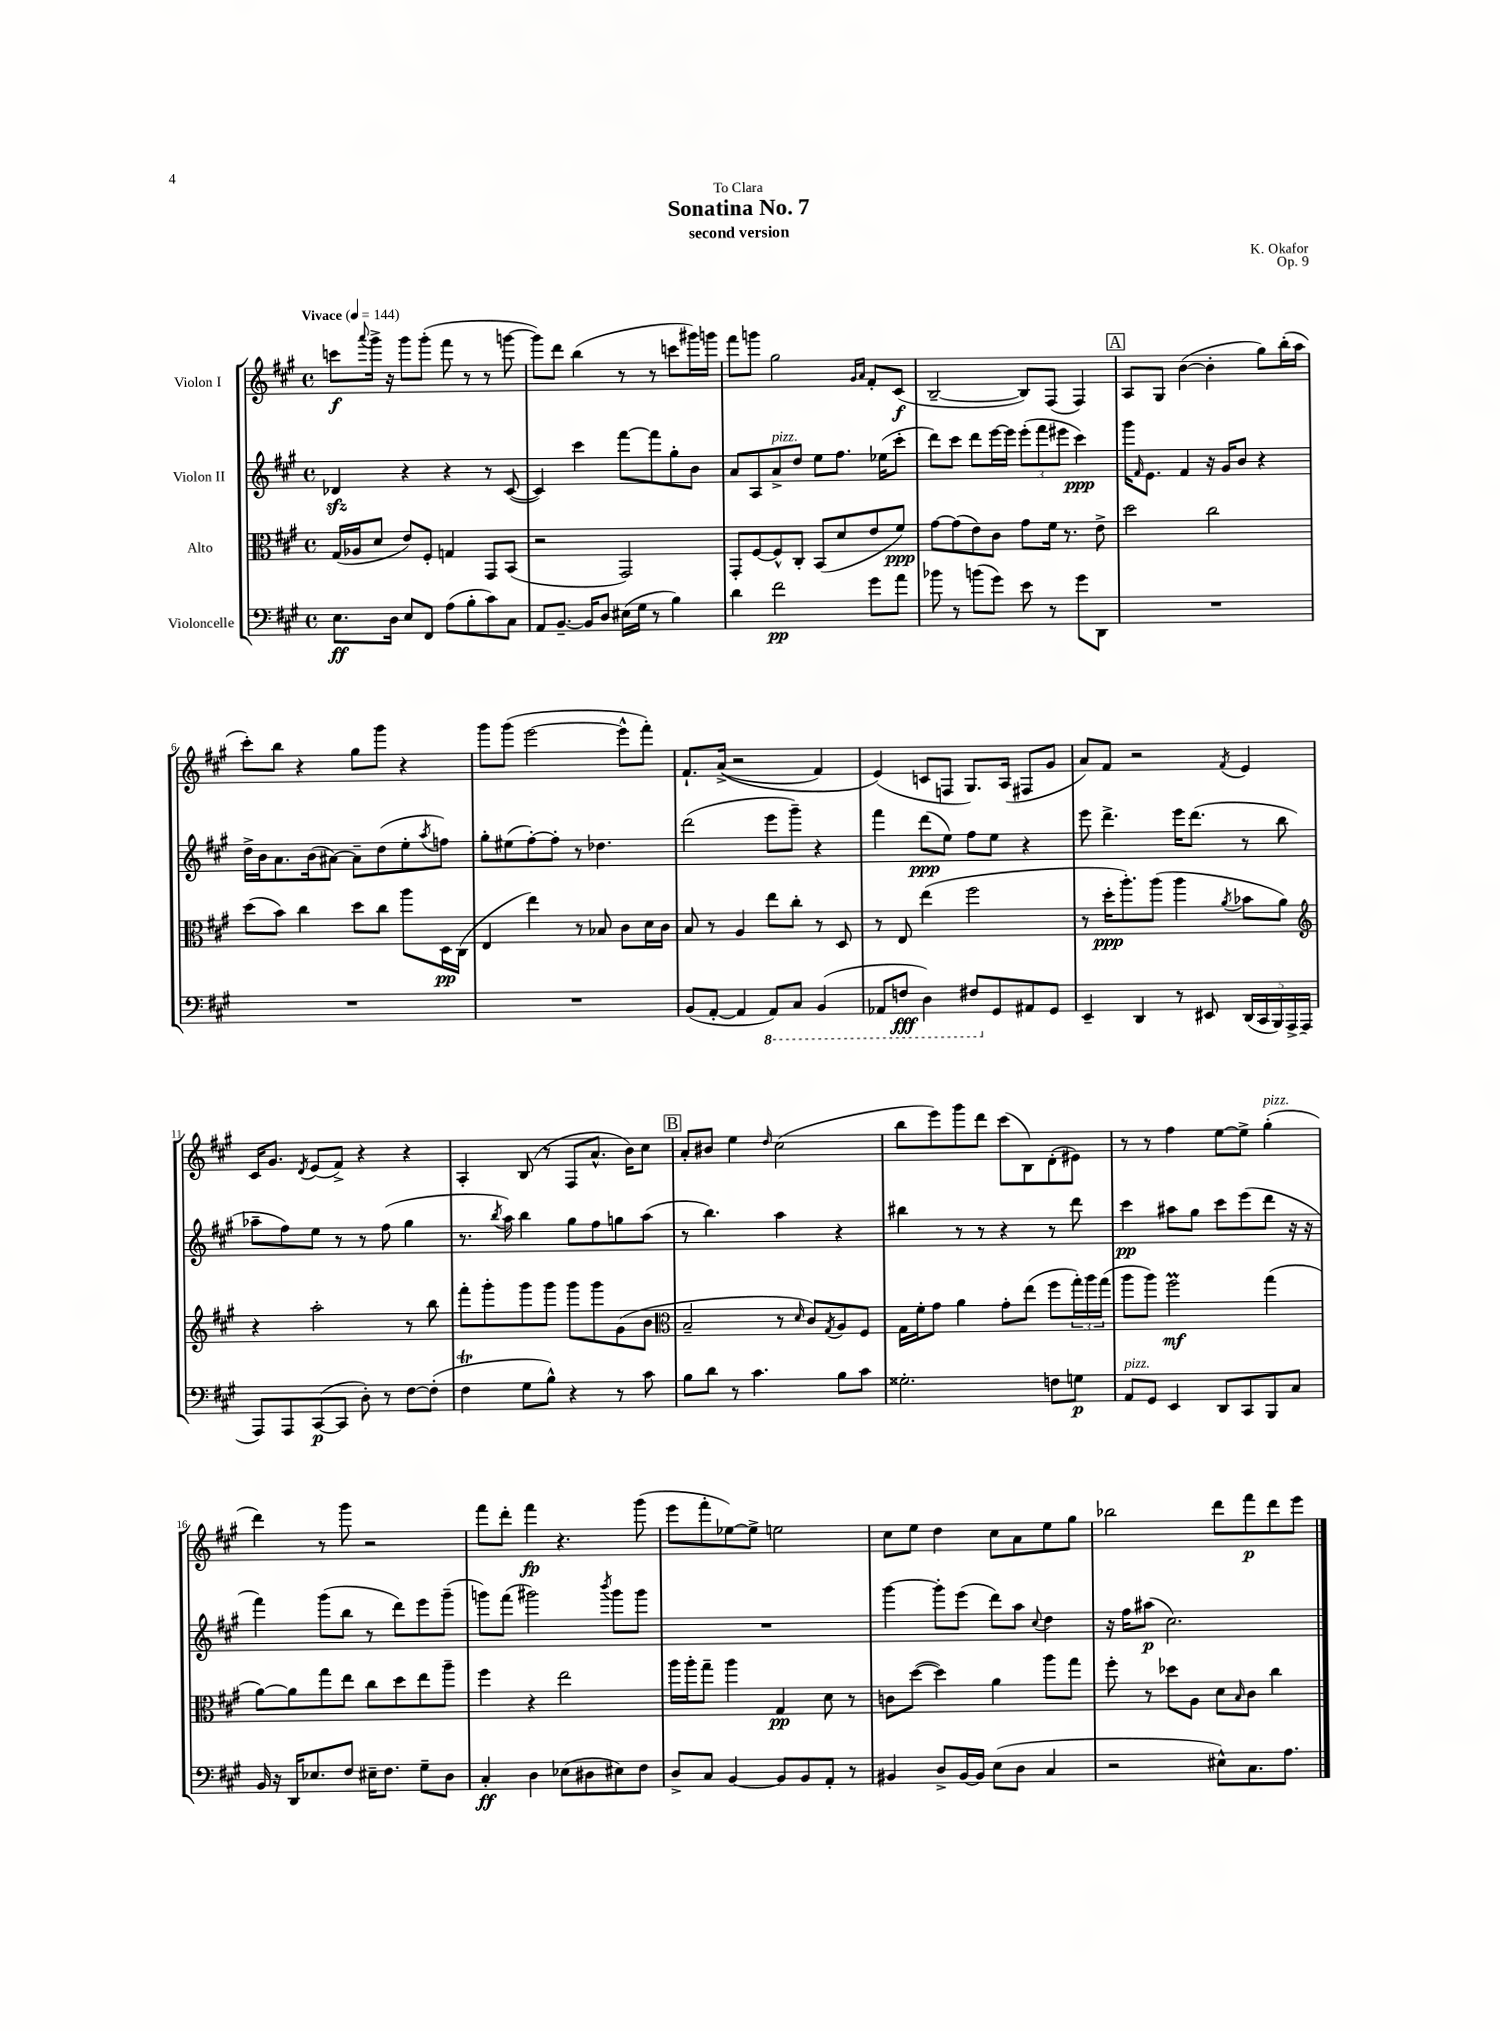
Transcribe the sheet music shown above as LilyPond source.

\header { title = "Sonatina No. 7" composer = "K. Okafor" subtitle = "second version" dedication = "To Clara" opus = "Op. 9" }
<<
\new StaffGroup <<
\new Staff = "s0" \with { instrumentName = "Violon I" } {
    \clef treble \key a \major \defaultTimeSignature \time 4/4 \tempo "Vivace" 4 = 144
    c'''8\f \appoggiatura { a'''8 } gis'''16-> r16 gis'''8 gis'''8-.( fis'''8 r8 r8 g'''8~ |
    g'''8) d'''8 b''4( r8 r8 c'''8 gis'''16) g'''16 |
    fis'''8 g'''8 gis''2 \grace { gis'16 a'16 } fis'8-. cis'8\f( |
    b2~-- b8) fis8( fis4) |
    \mark \markup { \box "A" } a8 gis8 b'4~( b'4-. gis''8) b''16-.( a''16 |
    cis'''8-.) b''8 r4 gis''8 gis'''8 r4 |
    gis'''8 gis'''8( e'''2~ e'''8-^ fis'''8-.) |
    fis'8.-! a'16->(\( r2 fis'4) |
    e'4(\) c'8 f8 gis8.) a16( fis8 gis'8 |
    a'8) fis'8 r2 \acciaccatura { fis'8 } e'4 |
    cis'16 gis'8. \acciaccatura { d'8 } e'8( fis'8->) r4 r4 |
    a4-. b8( r8 fis8 a'8.-^ b'16) cis''8 |
    \mark \markup { \box "B" } a'8-. bis'8 e''4 \grace { d''16 } cis''2( |
    b''8 e'''8) gis'''8 d'''8 cis'''8( b8) d'8-.( eis'8) |
    r8 r8 fis''4 e''8~ e''8-> gis''4-.^\markup { \italic "pizz." }( |
    d'''4) r8 gis'''8 r2 |
    fis'''8 d'''8-. fis'''4\fp r4. gis'''8( |
    e'''8 fis'''8-. ees''8~) ees''8-> e''2 |
    cis''8 e''8 d''4 cis''8 a'8 e''8 gis''8 |
    bes''2 d'''8 fis'''8\p d'''8 e'''8 \bar "|." |
}
\new Staff = "s1" \with { instrumentName = "Violon II" } {
    \clef treble \key a \major \defaultTimeSignature \time 4/4
    des'4\sfz r4 r4 r8 cis'8~( |
    cis'4) cis'''4 fis'''8~ fis'''8 gis''8-. b'8 |
    a'8 a8 a'8->^\markup { \italic "pizz." } d''8 e''8 fis''8. ees''16( cis'''8-. |
    d'''8) cis'''8 d'''8 e'''16~ e'''16 \tuplet 3/2 { e'''8-.( fis'''8 eis'''8 } cis'''4\ppp) |
    \mark \markup { \box "A" } gis'''16 \grace { fis'16 } e'8. fis'4 r16 gis'16 b'8 r4 |
    d''16-> b'16 a'8. b'16( ais'8~) ais'8-- d''8( e''8-. \acciaccatura { a''8 } f''8) |
    gis''8-. eis''8( fis''8~-.) fis''8-. r8 des''4. |
    d'''2( e'''8 gis'''8--) r4 |
    fis'''4 d'''8\ppp( e''8) fis''8 e''8 r4 |
    e'''8 d'''4.-> e'''16 d'''8.( r8 b''8 |
    aes''8-- fis''8) e''8 r8 r8 fis''8( gis''4 |
    r8. \acciaccatura { b''8 } a''16) b''4 gis''8 fis''8 g''8 a''8( |
    \mark \markup { \box "B" } r8 b''4.) a''4 r4 |
    bis''4 r8 r8 r4 r8 d'''8 |
    cis'''4\pp ais''8 gis''8 cis'''8 e'''8( d'''8 r16 r16 |
    fis'''4) gis'''8( b''8 r8 d'''8) e'''8 gis'''8--( |
    g'''8) fis'''8( gis'''2) \acciaccatura { b'''8 } gis'''8 gis'''8 |
    R1 |
    gis'''4~ gis'''8-. e'''8( d'''8) a''8 \appoggiatura { cis''8 } d''4 |
    r16 fis''16 ais''8\p( cis''2.) \bar "|." |
}
\new Staff = "s2" \with { instrumentName = "Alto" } {
    \clef alto \key a \major \defaultTimeSignature \time 4/4
    gis16( aes16 d'8 e'8) fis8-. g4 gis,8 b,8( |
    r2 gis,2) |
    gis,8-. fis8~ fis8-^ cis8-. b,8( d'8 e'8 fis'8\ppp) |
    gis'8~ gis'8( e'8) cis'8 gis'8 fis'16 r8. e'8-> |
    \mark \markup { \box "A" } d''2 cis''2 |
    d''8( b'8) cis''4 d''8 cis''8 a''8 d16\pp cis16( |
    e4 e''4) r8 bes8 cis'8 d'16 cis'16 |
    b8 r8 a4 e''8 cis''8-. r8 d8 |
    r8 e8 e''4( fis''2 |
    r8 d''16-.\ppp a''8.-.) a''8( a''4 \acciaccatura { a'8 } bes'8 a'8) |
    \clef treble r4 a''2-. r8 b''8 |
    fis'''8-. gis'''8-. gis'''8 gis'''8 gis'''8 gis'''8 gis'8( b'8 |
    \mark \markup { \box "B" } \clef alto b2-- r8 \grace { d'16 } cis'8) \acciaccatura { gis8 } a8 fis8 |
    gis16 fis'16-. gis'8 a'4 gis'8-. e''8( fis''8 \tuplet 3/2 { gis''16-.) a''16 gis''16( } |
    a''8 a''8) fis''2\prall\mf gis''4( |
    a'8~) a'8 gis''8 e''8 cis''8 d''8 e''8 a''8-- |
    fis''4 r4 e''2 |
    a''16 a''16-. gis''8-- a''4 gis4\pp d'8 r8 |
    c'8 d''8~( d''4) a'4 a''8 gis''8 |
    fis''8-. r8 des''8 a8 d'8 \grace { b16 } cis'8 cis''4 \bar "|." |
}
\new Staff = "s3" \with { instrumentName = "Violoncelle" } {
    \clef bass \key a \major \defaultTimeSignature \time 4/4
    e8.\ff d16 e8 fis,8 a8( b8-. cis'8) cis8 |
    a,8 b,8.~-- b,16 d8 eis16( gis16 r8 b4) |
    d'4 fis'2\pp gis'8 a'8 |
    bes'8 r8 b'8( gis'8) e'8 r8 gis'8 d,8 |
    \mark \markup { \box "A" } R1 |
    R1 |
    R1 |
    b,8( a,8~-. a,4 \ottava #-1 a,,8) cis,8 b,,4( |
    aes,,8 f,8\fff d,4) fis,8 \ottava #0 gis,8 ais,8 gis,8 |
    e,4-- d,4 r8 eis,8 \tuplet 5/4 { d,16( cis,16 b,,16) a,,16-> a,,16( } |
    a,,8) a,,8 cis,8~\p( cis,8 d8-.) r8 fis8~ fis8-.( |
    fis4\trill gis8 b8-^) r4 r8 cis'8 |
    \mark \markup { \box "B" } b8 d'8 r8 cis'4. b8 cis'8 |
    gisis2.-. f8 g8\p |
    a,8^\markup { \italic "pizz." } gis,8 e,4 d,8 cis,8 b,,8 cis8 |
    b,16 r16 d,16 ees8. fis8 eis16-- fis8. gis8-- d8 |
    cis4-.\ff d4 ees8( dis8 eis8) fis8 |
    d8-> cis8 b,4~ b,8 b,8 a,8-. r8 |
    bis,4 d8-> bis,16~ bis,16 e8( d8 cis4 |
    r2 eis8-^) cis8. a8. \bar "|." |
}
>>
>>
